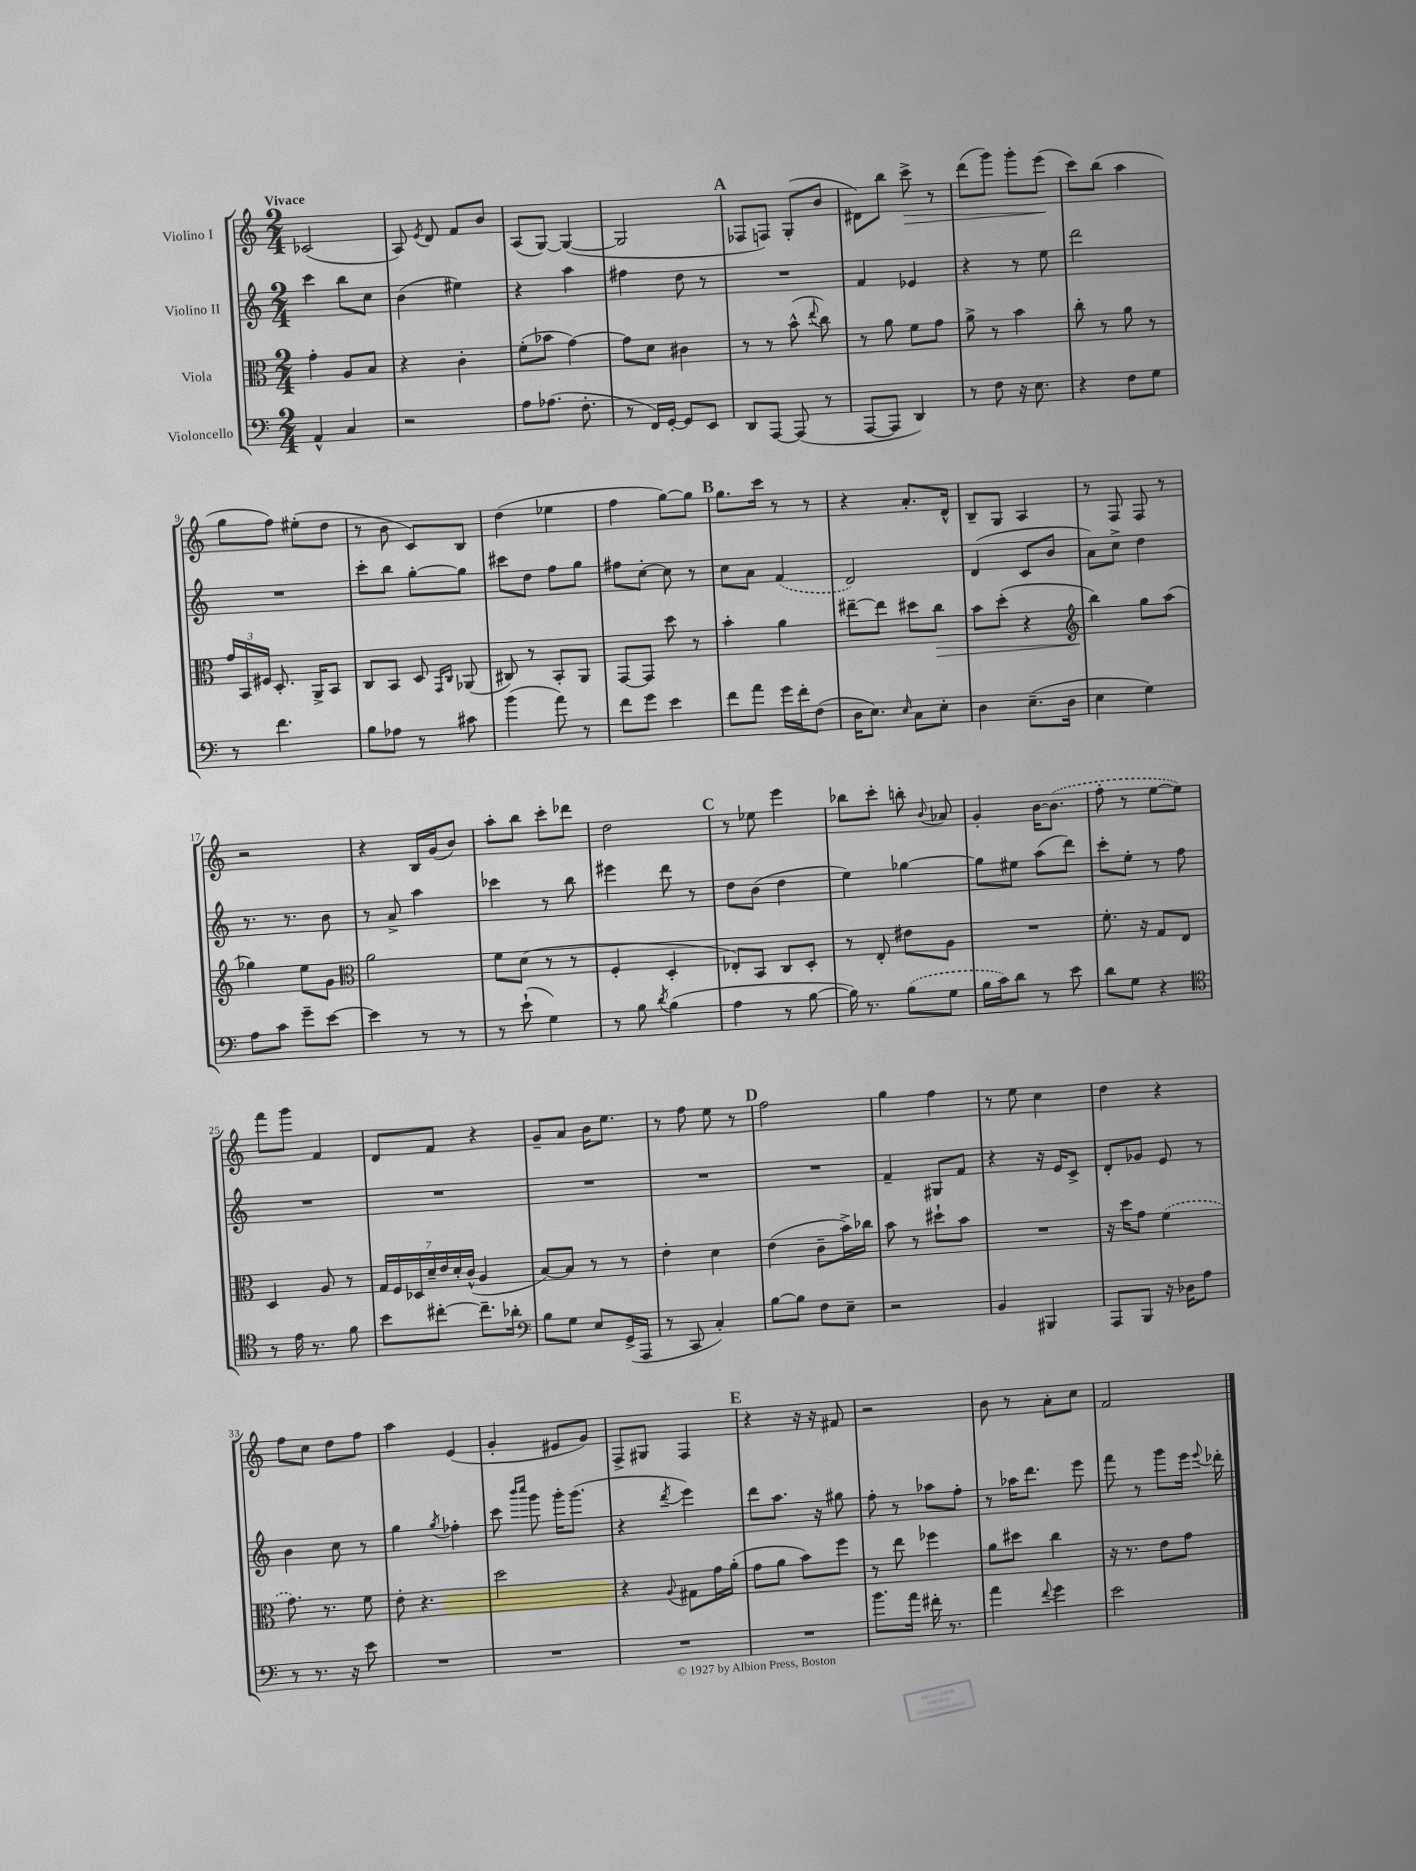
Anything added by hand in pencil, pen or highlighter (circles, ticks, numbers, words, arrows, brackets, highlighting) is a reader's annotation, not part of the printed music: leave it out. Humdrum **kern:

**kern	**kern	**kern	**kern
*staff4	*staff3	*staff2	*staff1
*clefF4	*clefC3	*clefG2	*clefG2
*k[]	*k[]	*k[]	*k[]
*M2/4	*M2/4	*M2/4	*M2/4
4AA^^/	4g'\	4ccc\	(2c-/
4C/	8A/L	8bb\L	.
.	8B/J	8cc\J	.
=	=	=	=
2r	4r	(4b\	8A/)
.	.	.	8qe/
.	.	.	8d/
.	4c'\	4ee#\)	8f/L
.	.	.	8b/J
=	=	=	=
8A\L	(8f'\L	4r	(8A/L
(8.A-\J	8b-\J	.	[8G/J)
.	[4g\)	4aa\	(4G/_
8.F'\	.	.	.
=	=	=	=
8r	8g\]L	4ff#\	2G/]
16FF/LL)	8d\J	.	.
[16GG'/JJ	.	.	.
8GG/]L	4c#\	8dd\	.
8EE/J	.	8r	.
=	=	=	=
8DD/L	8r	2r	8F-/L
[8AAA/J	8r	.	8F/J)
(8AAA/]	(8b^^\	.	(8G'/L
.	8qqee/	.	.
8r	8cc\)	.	8b/J
=	=	=	=
[8AAA/L	8r	4f/	8d#\L)
8AAA/]J	8a\	.	8bb\J
4DD/)	8f\L	4e-/	8ccc^\
.	8g\J	.	8r
=	=	=	=
8r	8a^\	4r	(8ddd\L
8F\	8r	.	8ggg\J)
16r	4b\	8r	8ggg'\L
8.E\	.	.	.
.	.	8ee\	(8eee\J
=	=	=	=
4r	8cc'\	2ddd\	8ccc\L)
.	8r	.	(8bb\J
8F\L	8a\	.	4aa\
8G\J	8r	.	.
=	=	=	=
8r	24g/LL	2r	8gg\L
.	24BB/	.	.
.	24F#/JJ	.	.
4.f\	8.D'/	.	8ff\J)
.	.	.	(8ee#'\L
.	16AA^/LK	.	.
.	8BB/J	.	8dd\J
=	=	=	=
8B\L	8C/L	8ccc'\L	8r
8A-\J	8BB/J	8bb\J	8b\
8r	8D/	[8gg'\L	8c/L)
.	16qqGG/LL	.	.
.	16qqC/JJ	.	.
8c#\	(8AA-/	8gg\]J	8B/J
=	=	=	=
(4b\	8C#/)	8ccc#\L	(4dd\
.	8r	8dd\J	.
8a\)	8BB'/L	8ff\L	4ee-\
8r	8AA/J	8gg\J	.
=	=	=	=
8f\L	[8GG/L	8ff#\L	4ff\
8g\J	8GG/]J	[8cc'\J	.
4e\	8dd\	8cc\]	[8gg\L)
.	8r	8r	8gg\]J
=	=	=	=
8f\L	4b'\	8cc\L	8.gg\L
8a\J	.	8a\J	.
.	.	.	16ccc\Jk
16g\LL	4a\	(4f/	8r
16f'\J	.	.	.
(8F\J	.	.	8r
=	=	=	=
16D\LK	[8ee#~\L	2d/)	4r
8.E\J)	.	.	.
.	8ee#\]J	.	.
16qqE/	.	.	.
8C\L	8dd#\L	.	8.a'/L
8E'\J	8cc\J	.	.
.	.	.	16d^^/Jk
=	=	=	=
4D\	8b\L	(4d/	8B~/L
.	(8dd'\J	.	8G/J
(8.E~\L	4r	8c/L	4A/
.	.	8b/J	.
16D\Jk	.	.	.
=	=	=	=
*	*clefG2	*	*
4E\	4bb\)	8a\L)	8r
.	.	8cc^\J	8F/
4G\)	8gg\L	4dd\	8F/
.	(8aa\J	.	8r
=	=	=	=
8A\L	4gg-\)	8.r	2r
8c\J	.	.	.
.	.	8.r	.
8g~\L	8ee\L	.	.
[8e\J	8g\J	8b\	.
=	=	=	=
*	*clefC3	*	*
4e\]	2a\	8r	4r
.	.	8a^/	.
8r	.	4aa\	16B/LL
.	.	.	(16g/J
8r	.	.	8b/J)
=	=	=	=
8r	8f\L	4ccc-\	8aa'\L
(8e`\	(8d\J	.	8bb\J
4G\)	8r	8r	8ccc'\L
.	8r	8bb\	8ddd-\J
=	=	=	=
8r	4F'/	4eee#\	2dd\
8B\	.	.	.
8qd/	.	.	.
(4B\	4D'/	8ddd\	.
.	.	8r	.
=	=	=	=
4A\	8E-'/L)	8dd\L	8r
.	8BB/J	(8b\J	8ee-\
8r	8C/L	4dd\	4eee\
[8B\	8D'/J	.	.
=	=	=	=
16B\])	8r	4ee\)	8bb-\L
8.r	.	.	.
.	8E'/	.	8ccc'\J
(8B\L	8e#\L	[4gg-\	8bb'\
.	.	.	8qqb/
8G\J	8A\J	.	8a-/
=	=	=	=
16B\LL	2r	8gg-\]L	4g'/
16c\J)	.	.	.
8d\J	.	8ee#\J	.
8r	.	(8aa\L	[16b\LK
.	.	.	(8.b\]J
8e\	.	8ddd\J)	.
=	=	=	=
8d\L	8.f'\	8ccc'\L	8ff'\
8G\J	.	8ee'\J	8r
.	16r	.	.
4r	8G/L	8r	[8ee\L
.	8E/J	8ff\	8ee\]J)
=	=	=	=
*clefC4	*	*	*
8r	4D/	2r	8fff\L
16e\	.	.	8ggg\J
8.r	.	.	.
.	8A/	.	4f/
8f\	8r	.	.
=	=	=	=
8b\L	28G/LL	2r	8d/L
.	28F/	.	.
.	28D-/	.	.
.	28d~/	.	.
[8cc#'\J	.	.	8f/J
.	28e/	.	.
.	28d'/	.	.
.	(28c^^/JJ	.	.
8.cc#~\]L	4A/	.	4r
16a-'\Jk	.	.	.
=	=	=	=
*clefF4	*	*	*
8B\L	[8B/L)	2r	8g~/L
8G\J	8B/]J	.	8a/J
8E/L	8r	.	16b\LK
.	.	.	8.ee\J
(16GG^/L	8r	.	.
16AAA/JJ	.	.	.
=	=	=	=
8r	4e'\	2r	8r
8CC/	.	.	8ff\
4C'/)	4d\	.	8ee\
.	.	.	8r
=	=	=	=
[8B\L	(4e\	2r	2ff\
8B\]J	.	.	.
8F\L	8c~\L	.	.
8E~\J	16b^\L)	.	.
.	16cc-\JJ	.	.
=	=	=	=
2r	8b\	4f~/	4gg\
.	8r	.	.
.	8dd#`\L	8G#/L	4ff\
.	8b\J	8f/J	.
=	=	=	=
4BB/	2r	4r	8r
.	.	.	8ee\
4BBB#/	.	16r	4cc\
.	.	16e/LK	.
.	.	8c^/J	.
=	=	=	=
8AAA/L	16r	8d'/L	4dd\
.	16dd\LK	.	.
8BBB/J	8g\J	8g-/J	.
16r	(4f\	8e/	4r
16D-\LK	.	.	.
8A\J	.	8r	.
=	=	=	=
8r	8.g\)	4b\	8ff\L
8.r	.	.	8cc\J
.	8.r	.	.
.	.	8cc\	8dd\L
16r	.	.	.
8e\	8f\	8r	8ff\J
=	=	=	=
2r	8e'\	4gg\	4aa\
.	4.r	.	.
.	.	8qgg/	.
.	.	4ff-'\	(4e/
=	=	=	=
2r	2dd\	8ccc\	4g'/
.	.	16qqbbb/LL	.
.	.	16qqcccc/JJ	.
.	.	8ggg\	.
.	.	16ggg'\LK	8e#/L
.	.	(8.ggg\J	.
.	.	.	8g/J)
=	=	=	=
2r	4r	4r	8F^/L
.	.	.	8G#/J
.	8qqA/	8qddd/	.
.	8G#\L	4eee\)	4F/
.	16g\L	.	.
.	(16a'\JJ	.	.
=	=	=	=
2r	8g\L	8ddd\L	4r
.	8a\J	8.aa\J	.
.	8b\L)	.	16r
.	.	16r	16r
.	8ff\J	8gg#\	8f#/
=	=	=	=
8.b\L	8r	8ff'\	2r
.	8ee\	8r	.
16a\Jk	.	.	.
16f#'\	4ff-\	8aa-\L	.
8.r	.	.	.
.	.	8ff'\J	.
=	=	=	=
4a\	8a\L	8r	8b\
.	8dd#\J	16aa-\LK	8r
.	.	8.ddd\J	.
8qqf/	.	.	.
4g\	4cc\	.	8a'\L
.	.	8eee\	8cc\J
=	=	=	=
2e\	16r	8fff\	2f/
.	8.r	.	.
.	.	8r	.
.	8e\L	8ggg\L	.
.	8g\J	16eee\Jk	.
.	.	8qqeee/	.
.	.	16ddd-'\	.
==	==	==	==
*-	*-	*-	*-
